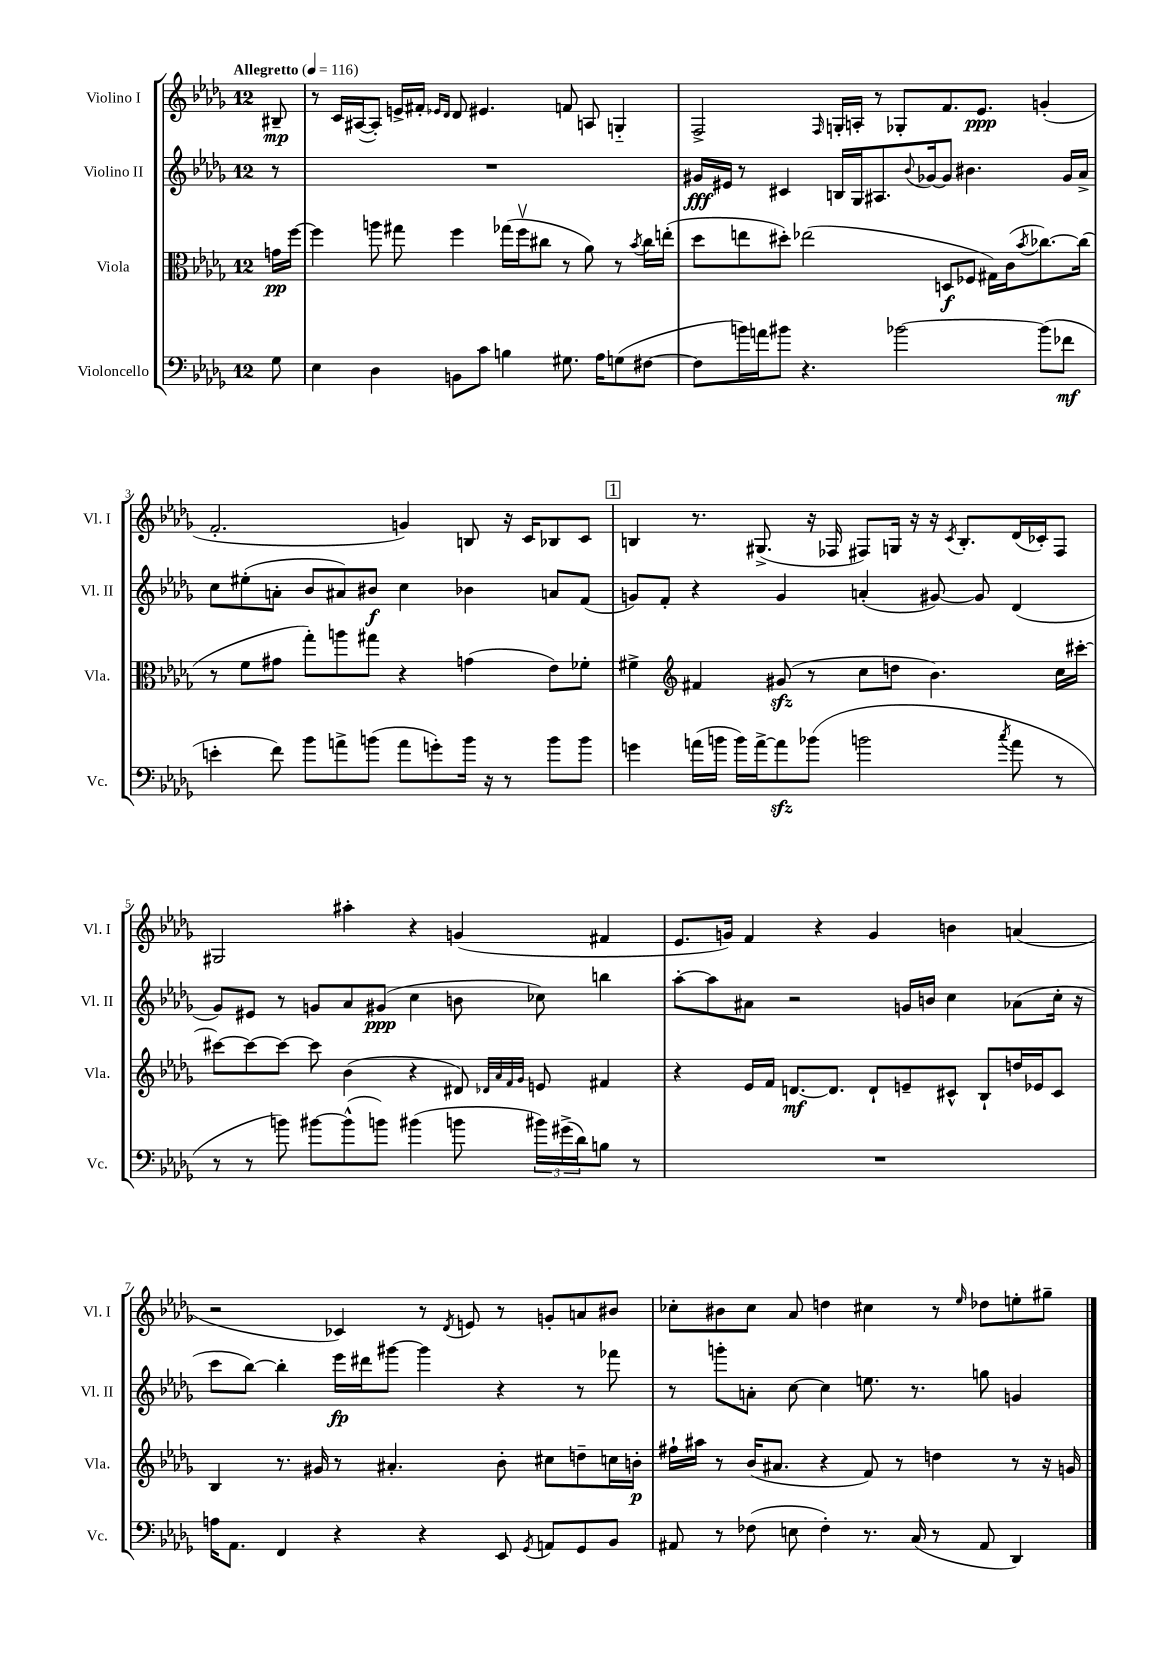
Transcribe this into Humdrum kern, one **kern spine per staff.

**kern	**kern	**kern	**kern
*staff4	*staff3	*staff2	*staff1
*clefF4	*clefC3	*clefG2	*clefG2
*k[b-e-a-d-g-]	*k[b-e-a-d-g-]	*k[b-e-a-d-g-]	*k[b-e-a-d-g-]
*M12/8	*M12/8	*M12/8	*M12/8
*MM116	*MM116	*MM116	*MM116
8G-	16g	8r	8B#~
.	[16ff	.	.
=	=	=	=
4E-	4ff]	1.r	8r
.	.	.	16c
.	.	.	([16A#
4D-	8aa	.	8A#'])
.	8gg#	.	16e^
.	.	.	16f#'
.	.	.	16qqe-
.	.	.	16qqd-
8BB	4ff	.	8d-
8c	.	.	4.e#
4B	(16gg-	.	.
.	16ffv	.	.
.	8cc#	.	.
8.G#	8r	.	8f
.	8a-)	.	8A
16A-	.	.	.
(8G	8r	.	4G'~
.	8qb-	.	.
[8F#	16cc#	.	.
.	(16ee'	.	.
=	=	=	=
8F#]	8dd-	16g#	2F^
.	.	16e#	.
16b)	8ee	8r	.
16a	.	.	.
8b#	8dd#')	4c#	.
4.r	(2ee-	.	.
.	.	.	16qqF
.	.	16B	16G'
.	.	16G-	16A'
.	.	8.A#	8r
[2b-	.	.	8G-'
.	.	8qqb-	.
.	.	[16g-	.
.	8D	8g-]	8.f
.	8F-	4.b#	.
.	.	.	8.e-
.	16G#)	.	.
.	(16c	.	.
.	8qb-	.	.
(8b-]	[8.cc-)	.	(4g'
8f-	.	16g-	.
.	(16cc-]	16a-^	.
=	=	=	=
4e'	8r	8cc	2.f'
.	8f	(8ee#'	.
8f)	8g#	8a'	.
8b-	8gg-')	8b-	.
8a^	8aa	8a#)	.
(8b	8gg#	8b#	.
8a	4r	4cc	4g)
8g')	.	.	.
16b	(4g	4b-	8B
16r	.	.	.
8r	.	.	16r
.	.	.	16c
8b	8e-)	8a	8B-
8b	8f-'	(8f	8c
=	=	=	=
4g	4f#^	8g)	4B
.	.	8f'	.
*	*clefG2	*	*
(16a	4f#	4r	8.r
16b	.	.	.
16b)	.	.	.
[16a^	.	.	(8.G#^
8a]	(8g#	4g	.
(8b-	8r	.	16r
.	.	.	16F-
2b	8cc	(4a'	8F#)
.	8dd	.	16G
.	.	.	16r
.	4.b-)	[8g#)	16r
.	.	.	8qc
.	.	.	8.B'
.	.	8g#]	.
8qcc	.	.	.
8a	.	(4d-	(16d-
.	.	.	16c-')
8r	16cc	.	8F#
.	[16ccc#'	.	.
=	=	=	=
8r	8ccc#_	8g-)	2G#
8r	8ccc#_	8e#	.
8b)	8ccc#_	8r	.
[8b#	8ccc#]	8g	.
(8b#^^]	(4b-	8a-	4aa#'
8b)	.	(8g#	.
(4b#	4r	4cc	4r
8b	8d#)	8b	(4g
.	32qqd-	.	.
.	32qqa-	.	.
.	32qqf	.	.
.	32qqg-	.	.
24b#)	8e	8cc-)	.
(24g#^	.	.	.
24d-)	.	.	.
8B	4f#	4bb	4f#
8r	.	.	.
=	=	=	=
1.r	4r	[8aa-'	8.e-
.	.	8aa-]	.
.	.	.	16g)
.	16e-	8a#	4f
.	16f	.	.
.	[8.d	2r	.
.	.	.	4r
.	8.d]	.	.
.	8d`	.	4g
.	8e~	16g	.
.	.	16b	.
.	8c#^^	4cc	4b
.	8B-`	.	.
.	16dd	(8a-	(4a
.	16e-	.	.
.	8c#	16cc'	.
.	.	16r	.
=	=	=	=
16A	4B-	8ccc	2r
8.AA-	.	.	.
.	.	[8bb-)	.
4FF	8.r	4bb-']	.
.	16g#	.	.
4r	8r	16eee-	4c-)
.	.	16ddd#	.
.	4.a#'	[8ggg#	.
4r	.	4ggg#]	8r
.	.	.	8qd-
.	.	.	8e
8EE-	8b-'	4r	8r
8qGG-	.	.	.
8AA	8cc#	.	8g'
8GG-	8dd~	8r	8a
8BB-	16cc	8fff-	8b#
.	16b'	.	.
=	=	=	=
8AA#	16ff#`	8r	8cc-'
.	16aa#	.	.
8r	8r	8ggg'	8b#
(8F-	(16b-	8a'	8cc-
.	8.a#	.	.
8E	.	[8cc	8a-
4F-')	4r	4cc]	4dd
8.r	8f)	8.ee	4cc#
.	8r	.	.
(16C	.	8.r	.
8r	4dd	.	8r
.	.	.	16qqee-
8AA#	.	8gg	8dd-
4DD-)	8r	4g	8ee'
.	16r	.	8gg#~
.	16g	.	.
==	==	==	==
*-	*-	*-	*-
